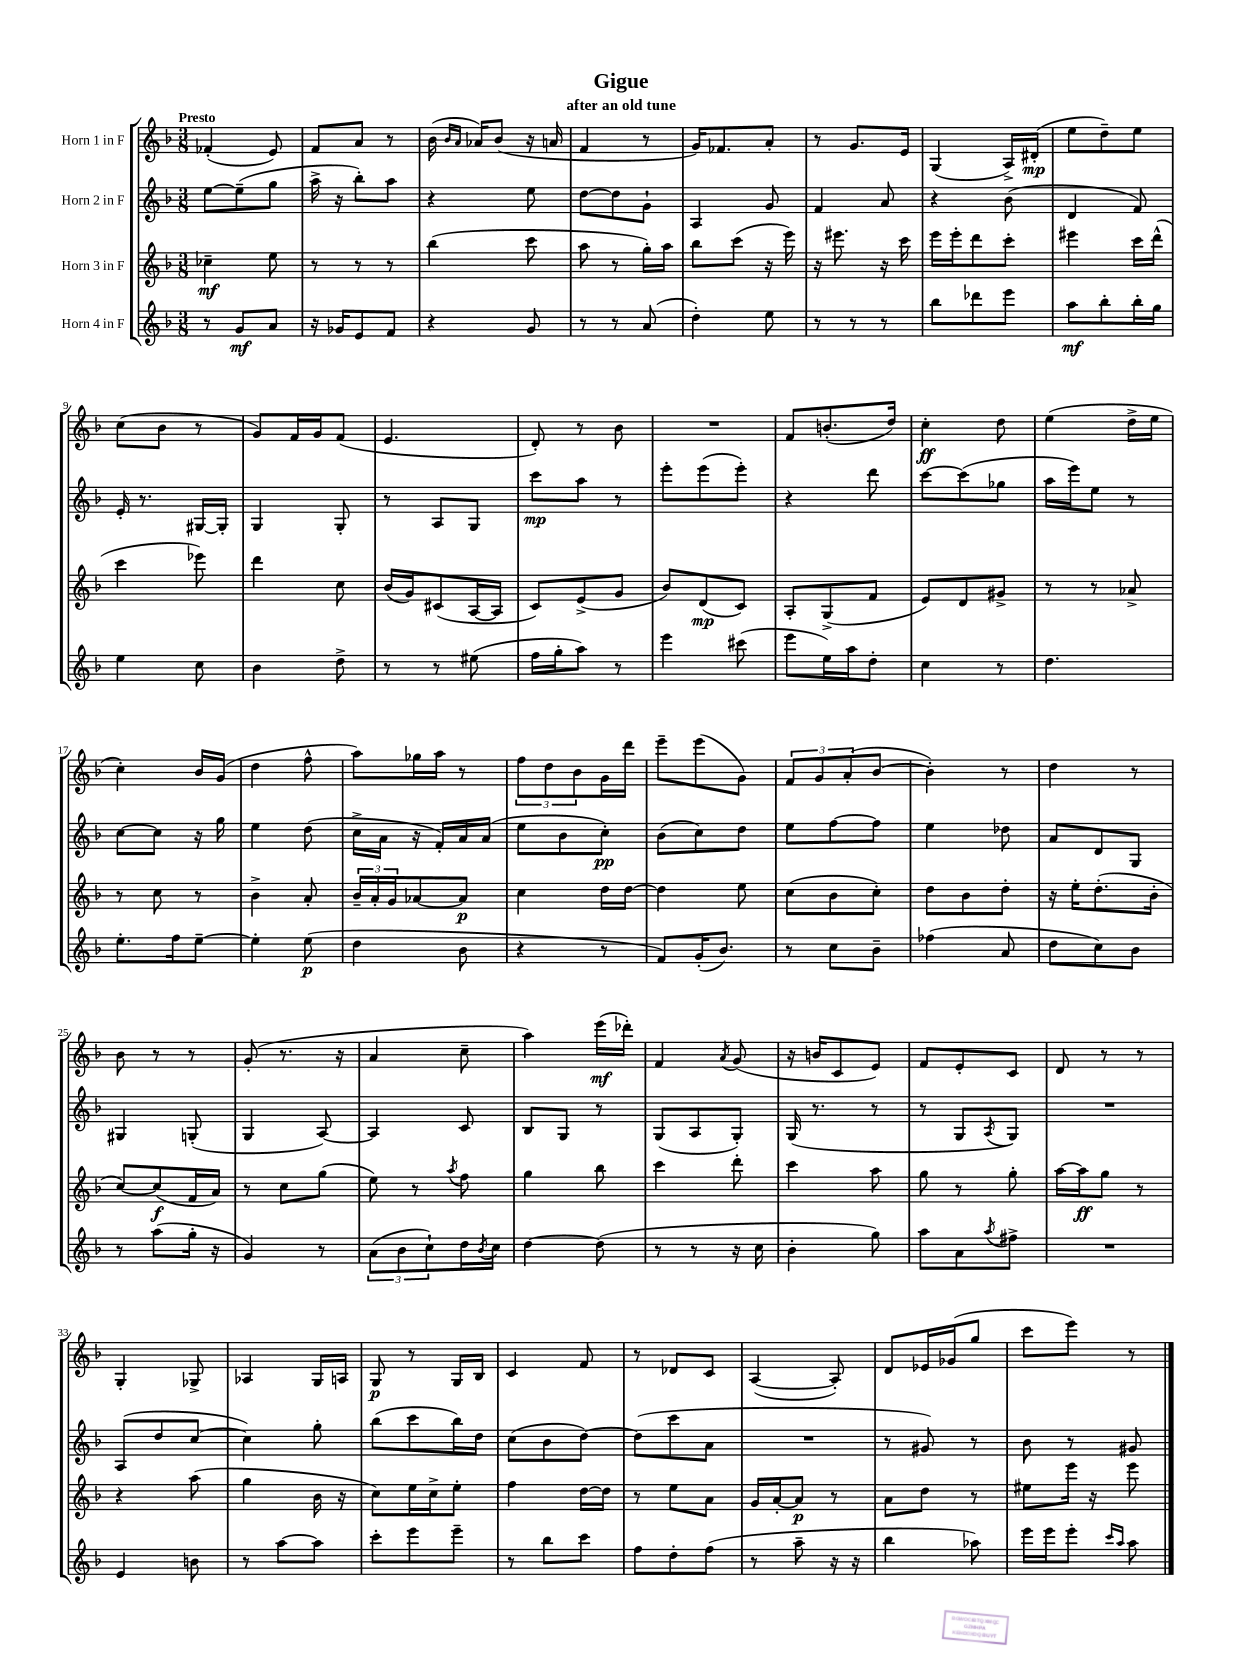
\header { title = "Gigue" subtitle = "after an old tune" }
<<
\new StaffGroup <<
\new Staff = "s0" \with { instrumentName = "Horn 1 in F" } {
    \clef treble \key f \major \numericTimeSignature \time 3/8 \tempo "Presto"
    fes'4-.( e'8) |
    f'8 a'8 r8 |
    bes'16( \grace { bes'16 a'16 } aes'16) bes'8( r16 a'16 |
    f'4 r8 |
    g'16) fes'8. a'8-. |
    r8 g'8. e'16 |
    g4( a16->) dis'16-.\mp( |
    e''8 d''8--) e''8 |
    c''8( bes'8 r8 |
    g'8) f'16 g'16 f'8( |
    e'4. |
    d'8-.) r8 bes'8 |
    R4. |
    f'8 b'8.-.( d''16) |
    c''4-.\ff d''8 |
    e''4( d''16-> e''16 |
    c''4-.) bes'16 g'16( |
    d''4 f''8-^ |
    a''8) ges''16 a''16 r8 |
    \tuplet 3/2 { f''8 d''8 bes'8 } g'16 d'''16 |
    e'''8-- e'''8( g'8) |
    \tuplet 3/2 { f'8 g'8 a'8-.( } bes'8~ |
    bes'4-.) r8 |
    d''4 r8 |
    bes'8 r8 r8 |
    g'8-.( r8. r16 |
    a'4 c''8-- |
    a''4) e'''16\mf( des'''16-.) |
    f'4 \acciaccatura { a'8 } g'8( |
    r16 b'16 c'8 e'8) |
    f'8 e'8-. c'8 |
    d'8 r8 r8 |
    g4-. ges8-> |
    aes4 g16 a16 |
    g8\p r8 g16 bes16 |
    c'4 f'8 |
    r8 des'8 c'8 |
    a4~( a8-.) |
    d'8 ees'16 ges'16( g''8 |
    c'''8 e'''8) r8 \bar "|." |
}
\new Staff = "s1" \with { instrumentName = "Horn 2 in F" } {
    \clef treble \key f \major \numericTimeSignature \time 3/8
    e''8~ e''8--( g''8 |
    a''16-> r16 bes''8-.) a''8 |
    r4 e''8 |
    d''8~ d''8 g'8-! |
    a4 g'8 |
    f'4 a'8 |
    r4 bes'8( |
    d'4 f'8) |
    e'16-. r8. gis16~ gis16-. |
    g4 g8-. |
    r8 a8 g8 |
    c'''8\mp a''8 r8 |
    e'''8-. e'''8( e'''8-.) |
    r4 d'''8 |
    c'''8~ c'''8( ges''8 |
    a''16 e'''16) e''8 r8 |
    c''8~ c''8 r16 g''16 |
    e''4 d''8( |
    c''16-> a'16 r16 f'16-.) a'16 a'16( |
    e''8 bes'8 c''8-.\pp) |
    bes'8( c''8) d''8 |
    e''8 f''8~ f''8 |
    e''4 des''8 |
    a'8 d'8 g8 |
    gis4 g8-.( |
    g4 a8~) |
    a4 c'8 |
    bes8 g8 r8 |
    g8( a8 g8-.) |
    g16( r8. r8 |
    r8 g8 \acciaccatura { a8 } g8) |
    R4. |
    a8( d''8 c''8~ |
    c''4) g''8-. |
    bes''8( c'''8 bes''16) d''16 |
    c''8( bes'8 d''8~) |
    d''8( c'''8 a'8 |
    R4. |
    r8 gis'8) r8 |
    bes'8 r8 gis'8 \bar "|." |
}
\new Staff = "s2" \with { instrumentName = "Horn 3 in F" } {
    \clef treble \key f \major \numericTimeSignature \time 3/8
    ces''4--\mf e''8 |
    r8 r8 r8 |
    bes''4( c'''8 |
    a''8 r8 g''16-.) a''16 |
    bes''8 c'''8( r16 e'''16) |
    r16 eis'''8. r16 c'''16 |
    e'''16 e'''16-. d'''8 c'''8-. |
    eis'''4 c'''16 d'''16-^( |
    c'''4 ees'''8) |
    d'''4 c''8 |
    bes'16( g'16) cis'8( a16~ a16 |
    c'8) e'8->( g'8 |
    bes'8) d'8\mp( c'8) |
    a8-. g8->( f'8 |
    e'8) d'8 gis'8-> |
    r8 r8 aes'8-> |
    r8 c''8 r8 |
    bes'4-> a'8-. |
    \tuplet 3/2 { bes'16-- a'16-. g'16 } aes'8~ aes'8\p |
    c''4 d''16 d''16~ |
    d''4 e''8 |
    c''8( bes'8 c''8-.) |
    d''8 bes'8 d''8-. |
    r16 e''16-. d''8.-.( bes'16-. |
    c''8~) c''8\f( f'16 a'16) |
    r8 c''8 g''8( |
    e''8) r8 \acciaccatura { a''8 } f''8 |
    g''4 bes''8 |
    c'''4 d'''8-. |
    c'''4 a''8 |
    g''8 r8 g''8-. |
    a''16~ a''16\ff g''8 r8 |
    r4 a''8( |
    g''4 bes'16 r16 |
    c''8) e''16 c''16-> e''8-. |
    f''4 d''16~ d''16 |
    r8 e''8 a'8 |
    g'16 a'16~-. a'8\p r8 |
    a'8 d''8 r8 |
    eis''8 e'''16 r16 e'''8 \bar "|." |
}
\new Staff = "s3" \with { instrumentName = "Horn 4 in F" } {
    \clef treble \key f \major \numericTimeSignature \time 3/8
    r8 g'8\mf a'8 |
    r16 ges'16 e'8 f'8 |
    r4 g'8 |
    r8 r8 a'8( |
    d''4-.) e''8 |
    r8 r8 r8 |
    bes''8 des'''8 e'''8 |
    a''8\mf bes''8-. bes''16-. g''16 |
    e''4 c''8 |
    bes'4 d''8-> |
    r8 r8 eis''8( |
    f''16 g''16-. a''8) r8 |
    e'''4 cis'''8( |
    e'''8 e''16) a''16 d''8-. |
    c''4 r8 |
    d''4. |
    e''8.-. f''16 e''8~-- |
    e''4-. e''8\p( |
    d''4 bes'8 |
    r4 r8 |
    f'8) g'16-.( bes'8.) |
    r8 c''8 bes'8-- |
    fes''4( a'8 |
    d''8 c''8) bes'8 |
    r8 a''8( g''16-. r16 |
    g'4) r8 |
    \tuplet 3/2 { a'8( bes'8 c''8-!) } d''16 \acciaccatura { bes'8 } c''16 |
    d''4~ d''8( |
    r8 r8 r16 c''16 |
    bes'4-. g''8) |
    a''8 a'8 \acciaccatura { a''8 } fis''8-> |
    R4. |
    e'4 b'8 |
    r8 a''8~ a''8 |
    c'''8-. e'''8 e'''8-- |
    r8 bes''8 c'''8 |
    f''8 d''8-. f''8( |
    r8 a''8-- r16 r16 |
    bes''4 aes''8) |
    e'''16 e'''16 e'''8-. \grace { c'''16 a''16 } a''8 \bar "|." |
}
>>
>>
